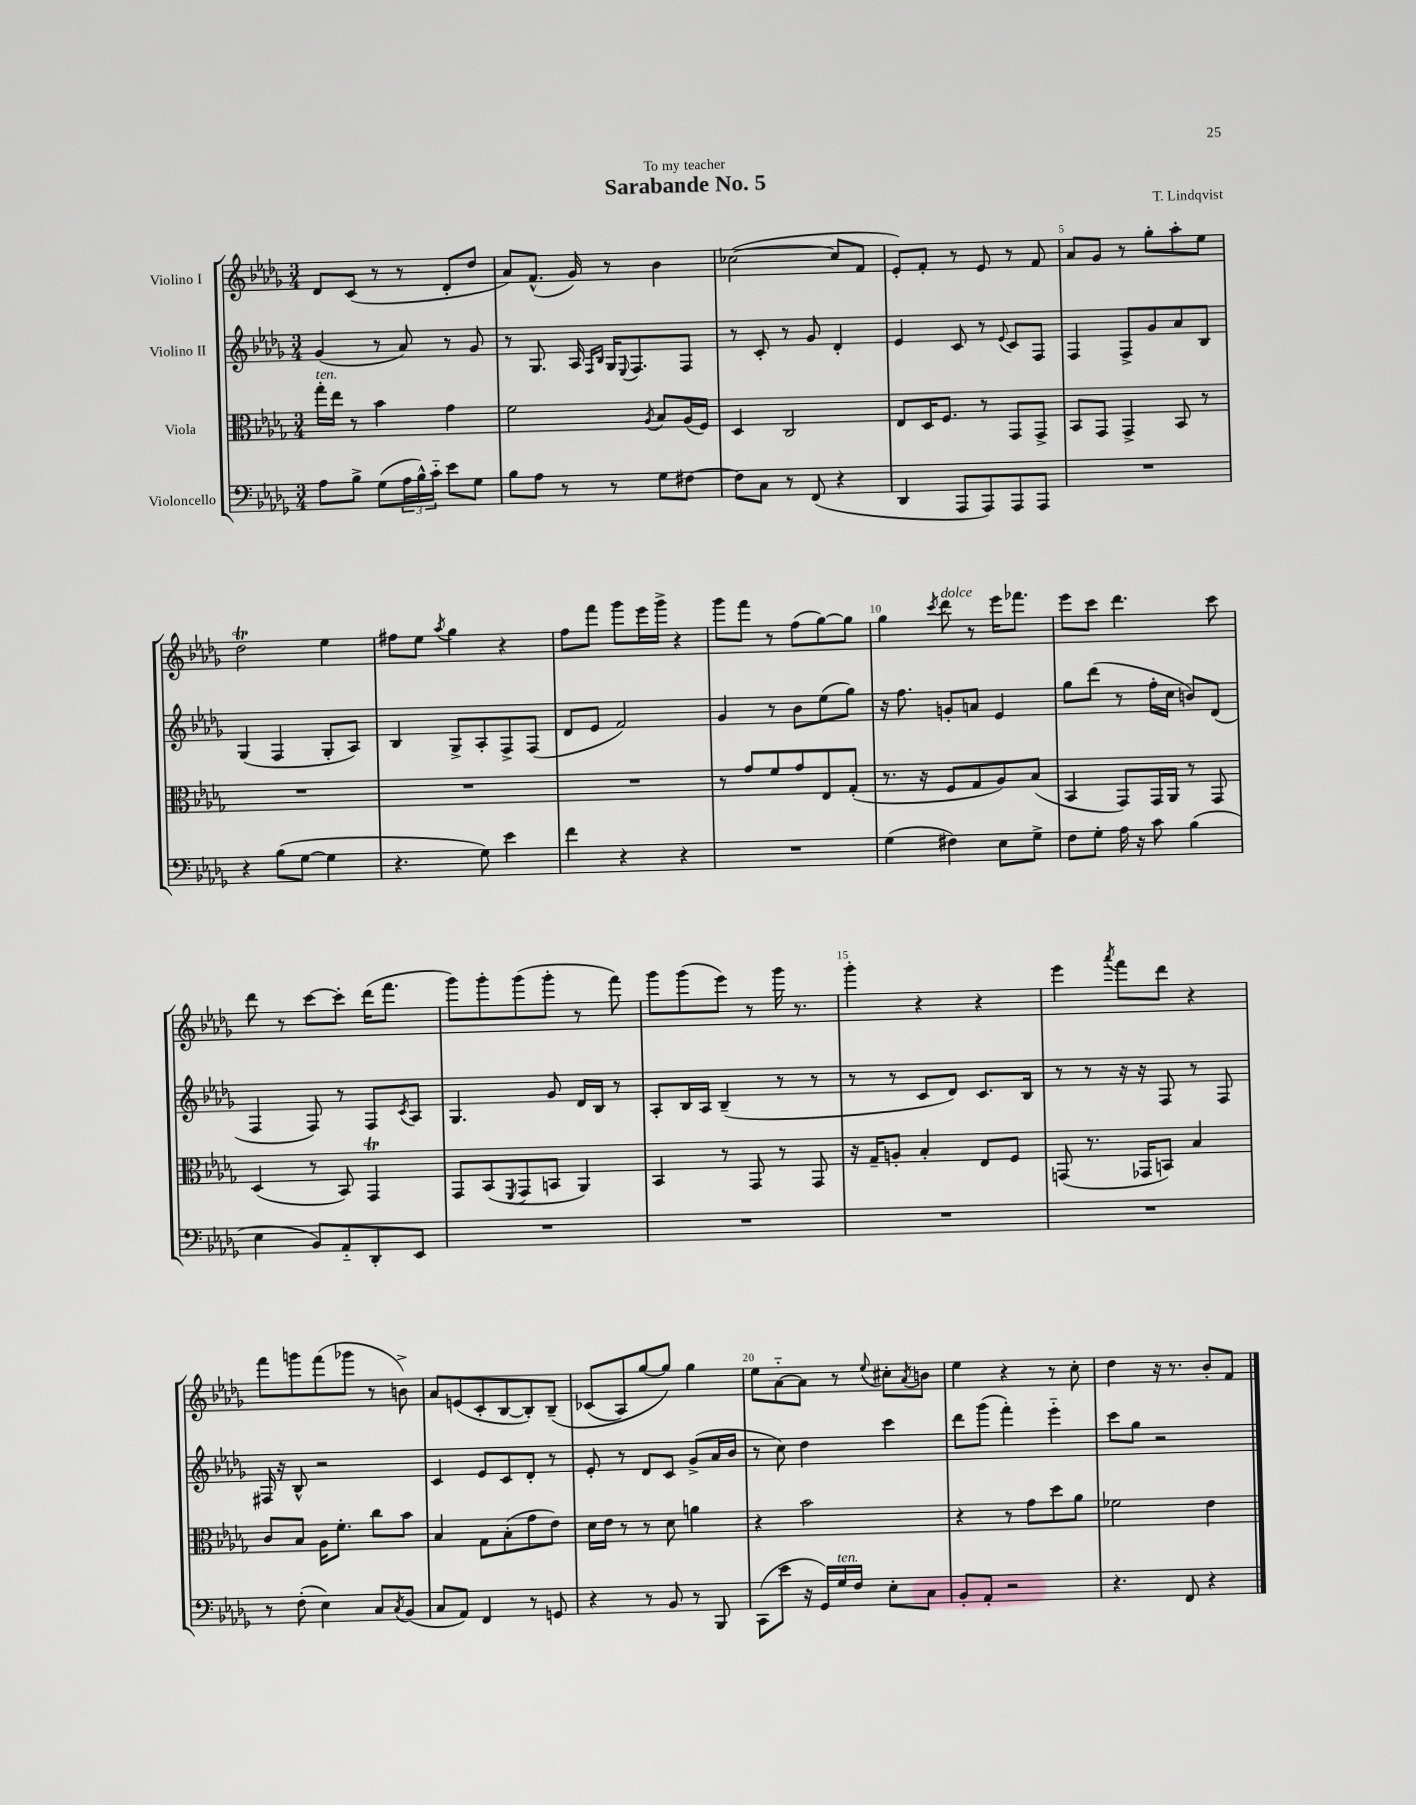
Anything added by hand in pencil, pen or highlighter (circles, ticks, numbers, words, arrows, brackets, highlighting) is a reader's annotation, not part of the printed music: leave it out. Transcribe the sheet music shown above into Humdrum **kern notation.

**kern	**kern	**kern	**kern
*staff4	*staff3	*staff2	*staff1
*clefF4	*clefC3	*clefG2	*clefG2
*k[b-e-a-d-g-]	*k[b-e-a-d-g-]	*k[b-e-a-d-g-]	*k[b-e-a-d-g-]
*M3/4	*M3/4	*M3/4	*M3/4
8A-\L	16gg-'\LL	(4g-/	8d-/L
.	16ee-\JJ	.	.
8B-^\J	8r	.	(8c/J
(8G-\L	4b-\	8r	8r
24A-\L	.	8a-/)	8r
24B-^^\)	.	.	.
24c'~\JJ	.	.	.
8e-\L	4g-\	8r	8d-'/L
8G-\J	.	8g-/	8dd-/J
=	=	=	=
8B-\L	2f\	8r	8a-/L)
8A-\J	.	8.G-/	(8.f^^/J
8r	.	.	.
.	.	16A-/	16g-/)
.	.	16qqF/LL	.
.	.	16qqB-/JJ	.
8r	.	16G-/LK	8r
.	.	8qqE-/	.
.	.	8.F/	.
.	8qA-/	.	.
8G-\L	8B-/L	.	4b-\
[8F#\J	(16A-/L	8F/J	.
.	16F/JJ)	.	.
=	=	=	=
8F#\]L	4D-/	8r	([2cc-\
8C\J	.	8c'/	.
8r	2C/	8r	.
(8FF/	.	8g-/	.
4r	.	4d-'/	8cc-/]L
.	.	.	8f/J
=	=	=	=
4DD-/	8E-/L	4e-/	8e-'/L)
.	16D-/K	.	8f'/J
.	8.F/J	.	.
8AAA-/L	.	8c/	8r
8AAA-/)	8r	8r	8e-/
.	.	8qqe-/	.
8AAA-/	8GG-/L	8c/L	8r
8AAA-/J	8GG-^/J	8F/J	8f/
=	=	=	=
2.r	8BB-/L	4F/	8a-/L
.	8GG-/J	.	8g-/J
.	4GG-^/	8F^/L	8r
.	.	8g-/	8gg-'\L
.	8BB-/	8a-/	8aa-'\
.	8r	8B-/J	8ee-\J
=	=	=	=
4r	2.r	(4G-/	2dd-\
(8B-\L	.	4F/	.
[8G-\J	.	.	.
4G-\]	.	8G-'/L	4ee-\
.	.	8A-/J)	.
=	=	=	=
4.r	2.r	4B-/	8ff#\L
.	.	.	8ee-\J
.	.	.	8qaa-/
.	.	8G-^/L	4gg-\
8G-\)	.	8A-'/	.
4e-\	.	8F^/	4r
.	.	(8F/J	.
=	=	=	=
4f\	2.r	8d-/L	8ff\L
.	.	8e-/J	8fff\J
4r	.	2f/)	8ggg-\L
.	.	.	16eee-\L
.	.	.	16ggg-^\JJ
4r	.	.	4r
=	=	=	=
2.r	8r	4g-/	8ggg-\L
.	8g-/L	.	8fff\J
.	8f/	8r	8r
.	8g-/	8b-\L	(8ff\L
.	8E-/	(8ee-\	[8gg-\)
.	(8G-'/J	8gg-\J)	8gg-\]J
=	=	=	=
(4G-\	8.r	16r	4gg-\
.	.	8.ff\	.
.	16r	.	.
.	.	.	8qccc/
4F#\)	8F/L	8g'/L	8ddd-\
.	8G-/	8a/J	8r
8E-\L	8A-/)	4e-/	16eee-\LK
.	.	.	8.fff-\J
8G-^\J	(8B-/J	.	.
=	=	=	=
8F\L	4BB-/	8gg-\L	8eee-\L
8G-'\J	.	(8ddd-\J	8ccc\J
16A-\	8GG-/L)	8r	4.ddd-\
16r	.	.	.
8c\	16GG-/L	16ff'\LL	.
.	16AA-/JJ	16cc\JJ	.
(4B-\	8r	8b/L)	.
.	8GG-/	(8d-/J	8ccc\
=	=	=	=
4E-\	(4D-/	4F/	8ddd-\
.	.	.	8r
8BB-/L)	8r	8F/)	[8ccc\L
8AA-'~/	8BB-/)	8r	8ccc'\]J
8DD-'/	4GG-/	8F/L	(16ddd-\LK
.	.	.	8.fff\J
.	.	8qc/	.
8EE-/J	.	8A-/J	.
=	=	=	=
2.r	8GG-/L	4.G-/	8ggg-\L)
.	(8BB-/	.	8ggg-'\
.	8qFF/	.	.
.	8GG-/	.	(8ggg-\
.	8BB/J	8g-/	8ggg-'\J
.	4AA-/)	16d-/LL	8r
.	.	16B-/JJ	.
.	.	8r	8fff\)
=	=	=	=
2.r	4BB-/	8A-'/L	8ggg-\L
.	.	16B-/L	(8ggg-\
.	.	16A-/JJ	.
.	8r	(4B-~/	8eee-\J)
.	8GG-/	.	8r
.	8r	8r	16ggg-\
.	.	.	8.r
.	8GG-/	8r	.
=	=	=	=
2.r	16r	8r	4ggg-'\
.	16G-~/LK	.	.
.	8A'/J	8r	.
.	4B-'/	8c/L	4r
.	.	8d-/J)	.
.	8E-/L	8.c/L	4r
.	8F/J	.	.
.	.	16B-/Jk	.
=	=	=	=
2.r	(8GG/	8r	4eee-\
.	8.r	8r	.
.	.	.	8qaaa-/
.	.	16r	8fff\L
.	16GG-/LK	16r	.
.	8BB/J)	8F/	8ddd-\J
.	4B-/	8r	4r
.	.	8F/	.
=	=	=	=
8r	8c/L	16F#/	8fff\L
.	.	16r	.
(8F'\	8B-/J	8B-^^/	8ggg\
4E-\)	16A-\LK	2r	(8fff\
.	8.f'\J	.	.
.	.	.	8ggg-\J
8C/L	8cc\L	.	8r
8qC/	.	.	.
(8BB-/J	8b-\J	.	8b^\)
=	=	=	=
8C/L	4B-/	4c/	8a-/L
8AA-/J)	.	.	(8e/
4FF/	8G-\L	8e-/L	8c'/
.	(8B-'\	8c/	[8B-/
8r	8g-\	8d-'/J	8B-'/])
8GG/	8e-\J)	8r	&(8B-~/J
=	=	=	=
4r	16d-\LL	8e-'/	(8c-/L
.	16e-\JJ	.	.
.	8r	8r	8A-/)
8r	8r	8d-/L	[8gg-/
8BB-/	8d-\	8c/J	8gg-/]J&)
8r	4a\	(8g-^/L	4gg-\
8BBB-/	.	16a-/L	.
.	.	16b-/JJ	.
=	=	=	=
(8CC\L	4r	8r	8ee-\L
8e-\J	.	8cc\)	[8a-'~\
16r	2b-\	4dd-\	8a-\]J
16GG-/LL)	.	.	.
16G-/	.	.	8r
16F/JJ	.	.	.
.	.	.	8qqee-/
8E-'\L	.	4ccc\	8cc#'\L
.	.	.	8qa-/
8C\J	.	.	8b\J
=	=	=	=
8BB-'/L	4r	8ddd-\L	4ee-\
8AA-'/J	.	(8ggg-\J	.
2r	8r	4fff'\)	4r
.	8g-\L	.	.
.	8dd-\	4eee-'~\	8r
.	8a-\J	.	8cc'\
=	=	=	=
4.r	2f-\	8ccc\L	4dd-\
.	.	8gg-\J	.
.	.	2r	16r
.	.	.	8.r
8FF/	.	.	.
4r	4e-\	.	8b-'/L
.	.	.	8f/J
==	==	==	==
*-	*-	*-	*-
